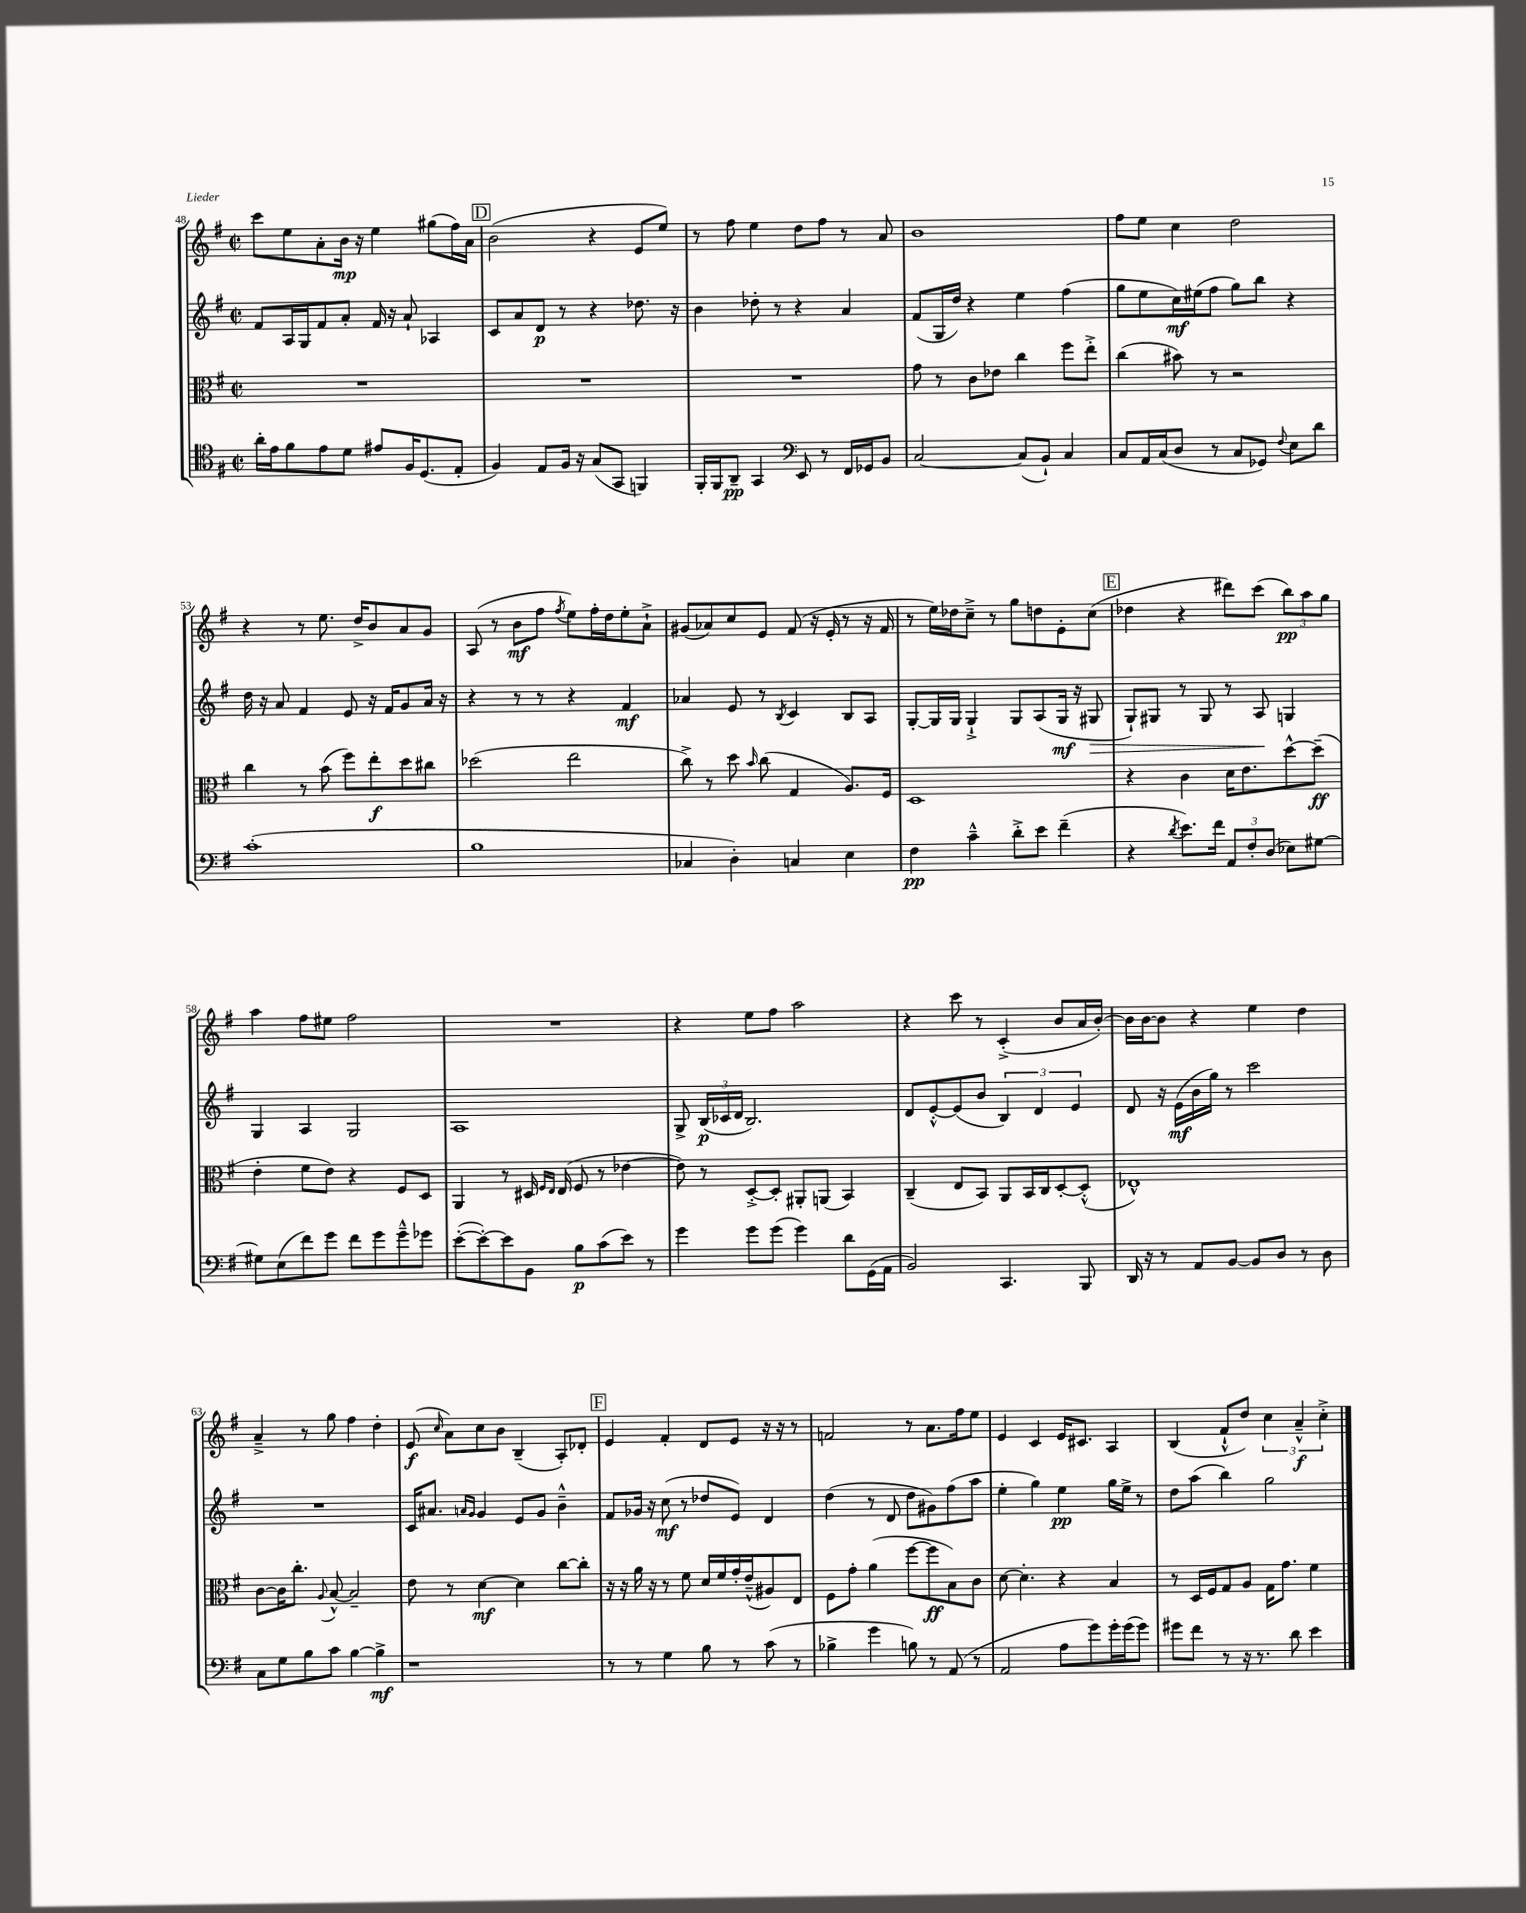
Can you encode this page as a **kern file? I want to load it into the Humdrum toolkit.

**kern	**kern	**kern	**kern
*staff4	*staff3	*staff2	*staff1
*clefC4	*clefC3	*clefG2	*clefG2
*k[f#]	*k[f#]	*k[f#]	*k[f#]
*M2/2	*M2/2	*M2/2	*M2/2
*met(c|)	*met(c|)	*met(c|)	*met(c|)
16a'	1r	8f#	8ccc
16e	.	.	.
8f#	.	16A	8ee
.	.	16G	.
8e	.	8f#	8a'
8d	.	8a'	16b
.	.	.	16r
8e#	.	16f#	4ee
.	.	16r	.
16F#	.	8a`	.
(8.D	.	.	.
.	.	4A-	(8gg#
8E'	.	.	16ff#)
.	.	.	16a
=	=	=	=
4F#)	1r	8c	(2b
.	.	8a	.
8E	.	8d	.
16F#	.	8r	.
16r	.	.	.
(8G	.	4r	4r
8GG	.	.	.
4FF)	.	8.dd-	8e
.	.	.	8ee)
.	.	16r	.
=	=	=	=
16FF#'	1r	4b	8r
16FF#	.	.	.
8AA~	.	.	8ff#
4GG	.	8dd-'	4ee
.	.	8r	.
*clefF4	*	*	*
8EE	.	4r	8dd
8r	.	.	8ff#
16FF#	.	4a	8r
16GG-	.	.	.
8BB	.	.	8a
=	=	=	=
[2C	8g	(8f#	1b
.	8r	16G	.
.	.	16dd)	.
.	8c	4r	.
.	8e-	.	.
(8C]	4cc	4ee	.
8BB`)	.	.	.
4C	8ff#	(4ff#	.
.	8ee'^	.	.
=	=	=	=
8C	(4cc	8gg	8ff#
16AA	.	8ee	8ee
(16C	.	.	.
8D	8b#)	16cc)	4cc
.	.	(16ee#	.
8r	8r	8ff#	.
8C	2r	8gg)	2dd
8GG-)	.	8bb	.
8qqF#	.	.	.
8E	.	4r	.
8d	.	.	.
=	=	=	=
(1c'	4cc	16dd	4r
.	.	16r	.
.	.	8a	.
.	8r	4f#	8r
.	(8b	.	8.ee
.	8ff#)	8e	.
.	.	.	16dd^
.	8ee'	16r	8b
.	.	16f#	.
.	8dd	8g	8a
.	8cc#	16a	8g
.	.	16r	.
=	=	=	=
1B	(2dd-	4r	(8A
.	.	.	8r
.	.	8r	8b
.	.	8r	8ff#
.	.	.	8qff#
.	2ee	4r	8ee)
.	.	.	16ff#'
.	.	.	16dd
.	.	4f#	8ee'
.	.	.	8a`^
=	=	=	=
4C-	8cc^)	4a-	(8g#
.	8r	.	8a-)
4D')	8dd	8e	8cc
.	16qqb	.	.
.	(8cc	8r	8e
.	.	8qB	.
4C	4G	4c	(8f#
.	.	.	16r
.	.	.	16e'
4E	8.A)	8B	8r
.	.	8A	16r
.	16F#	.	16f#
=	=	=	=
4F#	1D	[8G'	8r
.	.	16G]	16ee)
.	.	16G	16dd-
4c~^^	.	4G`^	8cc~^
.	.	.	8r
8d'^	.	8G	8gg
8e	.	(8A	8dd
(4f#~	.	16G	8e'
.	.	16r	.
.	.	8G#	(8cc
=	=	=	=
4r	4r	8G`)	4dd-
.	.	8G#	.
8qd	.	.	.
8.e)	4c	8r	4r
.	.	8G#	.
16f#	.	.	.
12AA	16d	8r	8ddd#)
.	8.e	.	.
12F#'	.	.	.
.	.	8A	(8ccc
(12D	.	.	.
8E-)	[8dd^^	4G	12bb)
.	.	.	12aa
[8G#	(8dd~]	.	.
.	.	.	12gg
=	=	=	=
8G#]	4e'	4G	4aa
(8E	.	.	.
8f#)	8f#	4A	8ff#
8g	8e)	.	8ee#
8f#	4r	2G	2ff#
8g	.	.	.
8g~^^	8F#	.	.
8g-	8D	.	.
=	=	=	=
([8e'	4AA	1A	1r
8e'_)	.	.	.
8e]	8r	.	.
8BB	16D#	.	.
.	16qqF#	.	.
.	16qqE	.	.
.	(16E	.	.
8B	8F#	.	.
(8c	8r	.	.
8e)	[4e-	.	.
8r	.	.	.
=	=	=	=
4g	8e-])	8G^	4r
.	8r	(24B	.
.	.	24c-	.
.	.	24d	.
8g	[8D'^	2.B)	8ee
(8g	8D']	.	8ff#
4g)	8AA#'	.	2aa
.	(8AA	.	.
8d	4BB)	.	.
(16GG	.	.	.
16AA	.	.	.
=	=	=	=
2BB)	(4C~	8d	4r
.	.	[8e'^^	.
.	8E	(8e]	8ccc
.	8BB)	8b	8r
4.CC	8AA	6B)	(4c'^
.	16BB	.	.
.	.	6d	.
.	16C	.	.
.	[8D'	.	8b
.	.	6e	.
8BBB	(8D'^^]	.	16a
.	.	.	[16b')
=	=	=	=
16DD	1E-^^)	8d	16b]
16r	.	.	[16b
8r	.	16r	8b]
.	.	(16e	.
8AA	.	16b	4r
.	.	16gg)	.
[8BB	.	8r	.
8BB]	.	2ccc	4ee
8D	.	.	.
8r	.	.	4dd
8D	.	.	.
=	=	=	=
8C	[8c	1r	4a~^
8G	16c]	.	.
.	8.cc'	.	.
8B	.	.	8r
.	8qqA	.	.
8c	[8B^^	.	8gg
[4B	2B~]	.	4ff#
4B^]	.	.	4dd'
=	=	=	=
1r	8e	16c	(8e
.	.	8.a#	.
.	.	.	16qqcc
.	8r	.	8a)
.	.	16qqa	.
.	.	16qqg	.
.	[4d	4g	8cc
.	.	.	8b
.	4d]	8e	(4B~
.	.	8g	.
.	[8cc	4b~^^	8A')
.	8cc']	.	8d-'
=	=	=	=
8r	16r	8f#	4e
.	16r	.	.
8r	16a	16g-	.
.	16r	16r	.
4G	8r	(8cc	4f#'
.	8f#	8r	.
8B	16d	8dd-	8d
.	16f#	.	.
8r	16g'	8e)	8e
.	(16e~^^	.	.
(8c	8A#)	4d	16r
.	.	.	16r
8r	8E	.	8r
=	=	=	=
4B-^	8F#	(4dd	2f
.	8g'	.	.
4g	(4a	8r	.
.	.	8d	.
8B)	[8ff#	8dd	8r
8r	8ff#]	8g#)	8.a
(8AA	8B)	(8ff#	.
.	.	.	16ff#
8r	8c	8aa	8ee
=	=	=	=
2AA	[8d	4ee'	4e
.	4.d']	.	.
.	.	4gg)	4c
8A	4r	4ee	16e
.	.	.	8.c#
8g)	.	.	.
16g'	4B	16gg	4A
(16g	.	16ee^	.
8g)	.	8r	.
=	=	=	=
8g#	8r	8dd	(4B
8f#	16D	(8aa	.
.	16F#	.	.
8r	8G	4bb)	8f#`^^
16r	8A	.	8dd)
8.r	.	.	.
.	16G	2gg	6cc
.	8.g	.	.
8d	.	.	.
.	.	.	6a~^^
4e	4f#	.	.
.	.	.	6cc'^
==	==	==	==
*-	*-	*-	*-
